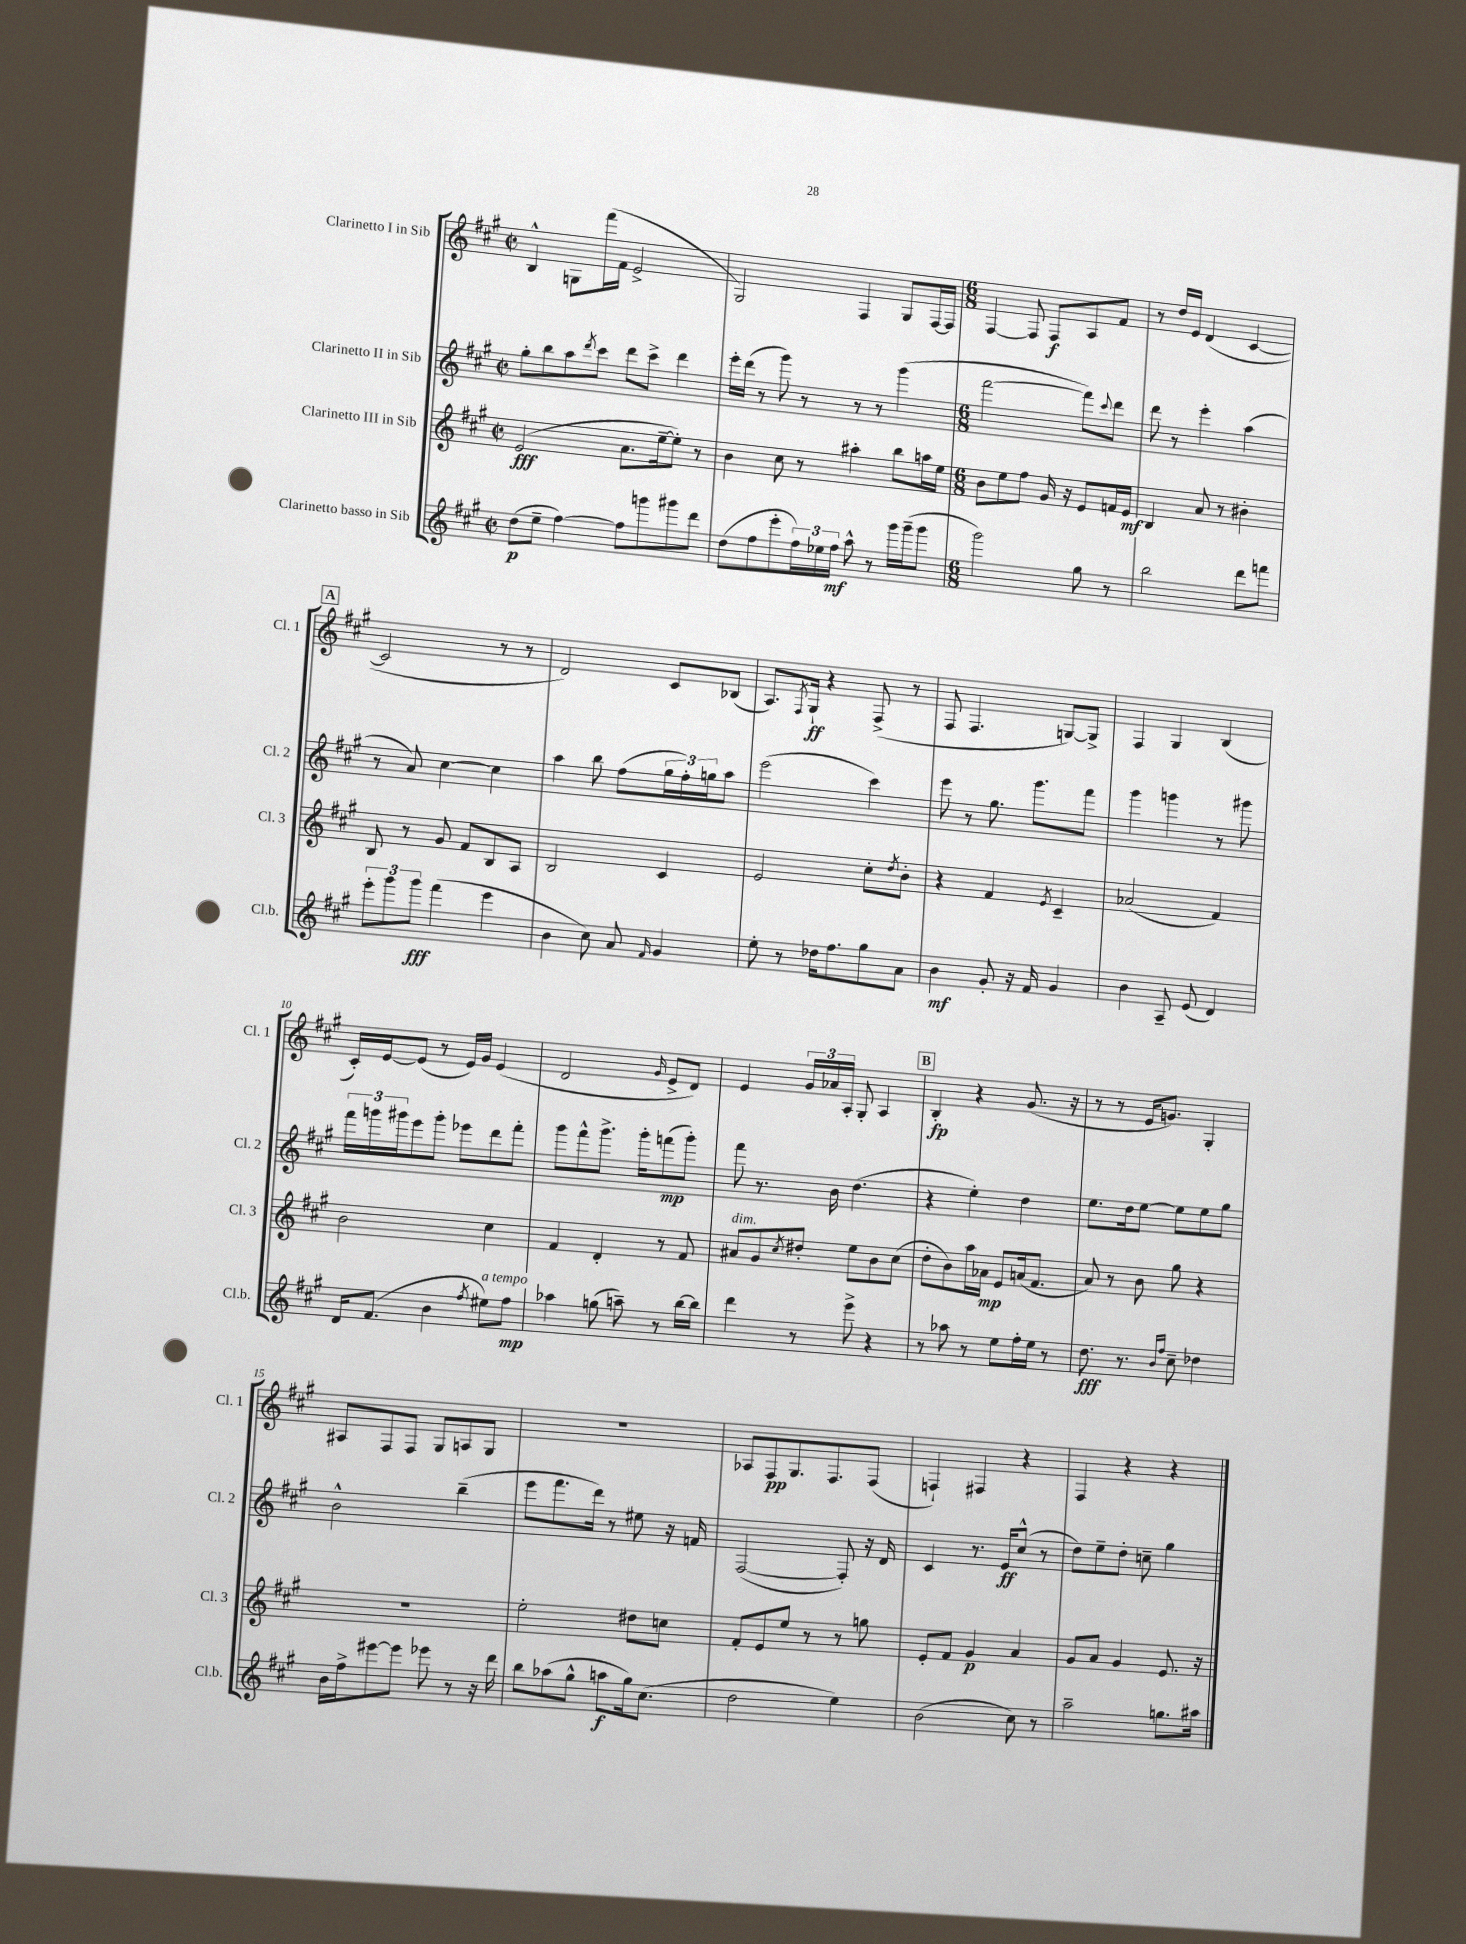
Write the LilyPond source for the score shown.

<<
\new StaffGroup <<
\new Staff = "s0" \with { instrumentName = "Clarinetto I in Sib" shortInstrumentName = "Cl. 1" } {
    \clef treble \key a \major \defaultTimeSignature \time 2/2
    b4-^ g8 fis'''16( fis'16 e'2-> |
    gis2) fis4 gis8 fis16~ fis16 |
    \numericTimeSignature \time 6/8 fis4~ fis8 fis8\f a8 fis'8 |
    r8 d''16 e'16 d'4( cis'4~ |
    \mark \markup { \box "A" } cis'2 r8 r8 |
    d'2) cis'8 bes8( |
    a8.) \acciaccatura { fis8 } gis16-!\ff r4 fis8->( r8 |
    fis8 fis4. g8~) g8-> |
    fis4 gis4 b4( |
    cis'16-.) e'16~ e'8( r8 e'16) gis'16 e'4( |
    d'2 \grace { gis'16 } e'8-> d'8) |
    e'4 \tuplet 3/2 { gis'16 aes'16 a16-. } gis8-. a4 |
    \mark \markup { \box "B" } b4-.\fp r4 gis'8.( r16 |
    r8 r8 e'16 g'8.) gis4-. |
    ais8 fis8 fis8 gis8 a8 gis8 |
    R2. |
    aes8 fis8\pp gis8. fis8. fis8( |
    f4-!) fis4 r4 |
    fis4 r4 r4 \bar "|." |
}
\new Staff = "s1" \with { instrumentName = "Clarinetto II in Sib" shortInstrumentName = "Cl. 2" } {
    \clef treble \key a \major \defaultTimeSignature \time 2/2
    gis''8-. b''8 a''8 \acciaccatura { d'''8 } cis'''8 d'''8 cis'''8-> d'''4 |
    e'''16-. d'''16( r8 gis'''8) r8 r8 r8 gis'''4( |
    \numericTimeSignature \time 6/8 fis'''2~ fis'''8) \appoggiatura { cis'''8 } d'''8 |
    d'''8 r8 e'''4-. a''4( |
    \mark \markup { \box "A" } r8 a'8) cis''4~ cis''4 |
    a''4 b''8 fis''8( \tuplet 3/2 { gis''16 fis''16-.) g''16 } a''8 |
    e'''2( cis'''4) |
    e'''8 r8 gis''8. gis'''8. fis'''8 |
    gis'''4 g'''4 r8 gis'''8 |
    \tuplet 3/2 { fis'''16 g'''16 gis'''16 } e'''8 gis'''8-. ees'''8 d'''8 fis'''8-. |
    gis'''8 fis'''8-^ gis'''8.-> gis'''16-. f'''8\mp( gis'''8-.) |
    fis'''8 r8. b'16 d''4.( |
    \mark \markup { \box "B" } r4 e''4-.) d''4 |
    e''8. d''16 e''8~ e''8 e''8 gis''8 |
    b'2-^ b''4--( |
    e'''8 fis'''8. d'''16) r8 eis''8 r16 f'16 |
    fis2~( fis8-.) r16 d'16 |
    cis'4 r8. e'16\ff cis''8-^( r8 |
    d''8) e''8-- d''8-. c''8-- gis''4 \bar "|." |
}
\new Staff = "s2" \with { instrumentName = "Clarinetto III in Sib" shortInstrumentName = "Cl. 3" } {
    \clef treble \key a \major \defaultTimeSignature \time 2/2
    e'2\fff( a'8. e''16~-- e''8-.) r8 |
    b'4 cis''8 r8 ais''4-. b''8 a''16 e''16 |
    \numericTimeSignature \time 6/8 b'8 e''8 fis''8 gis'16 r16 e'8 f'16 e'16\mf |
    b4 a'8 r8 bis'4-. |
    \mark \markup { \box "A" } b8 r8 gis'8 fis'8 b8 a8 |
    b2 cis'4 |
    e'2 cis''8-. \acciaccatura { d''8 } b'8-. |
    r4 fis'4 \acciaccatura { e'8 } cis'4-- |
    aes'2( fis'4) |
    b'2 cis''4 |
    fis'4 d'4-. r8 fis'8 |
    ais'8^\markup { \italic "dim." } gis'8 \acciaccatura { cis''8 } dis''8-. e''8 b'8 cis''8( |
    \mark \markup { \box "B" } d''8-. b'8) a''16 aes'16\mp e'8 a'16( fis'8. |
    a'8) r8 b'8 gis''8 r4 |
    R2. |
    e''2-. dis''8 c''8 |
    fis'8-. e'8 e''8 r8 r8 g''8 |
    e'8-. fis'8 gis'4\p a'4 |
    gis'8 a'8 gis'4 e'8. r16 \bar "|." |
}
\new Staff = "s3" \with { instrumentName = "Clarinetto basso in Sib" shortInstrumentName = "Cl.b." } {
    \clef treble \key a \major \defaultTimeSignature \time 2/2
    d''8\p( e''8-- fis''4~) fis''8 g'''8 gis'''8 d'''8 |
    d''8( fis''8 e'''8-. \tuplet 3/2 { fis''16) ees''16 fis''16\mf } a''8-^ r8 gis'''16 gis'''16--( gis'''8 |
    \numericTimeSignature \time 6/8 gis'''2) gis''8 r8 |
    b''2 d'''8 f'''8 |
    \mark \markup { \box "A" } \tuplet 3/2 { e'''8-. gis'''8 gis'''8\fff } fis'''4( e'''4 |
    b'4 cis''8) a'8 \grace { fis'16 } gis'4 |
    e''8-. r8 des''16 fis''8. gis''8 a'8 |
    b'4\mf gis'8-. r16 fis'16 gis'4 |
    b'4 a8-- e'8( d'4) |
    d'16 fis'8.( b'4 \acciaccatura { fis''8 } eis''8^\markup { \italic "a tempo" }) fis''8\mp |
    aes''4 g''8( a''8--) r8 b''16~ b''16 |
    d'''4 r8 e'''8-> r4 |
    \mark \markup { \box "B" } r8 aes''8 r8 e''8 fis''16-. e''16 r8 |
    d''8.\fff r8. \grace { b'16 fis''16 } cis''8-- des''4 |
    b'16 fis''16-> eis'''8~ eis'''8 ees'''8 r8 r16 d'''16 |
    b''8 aes''8( gis''8-^ a''8\f gis''16) cis''8.( |
    d''2 e''4) |
    b'2( cis''8) r8 |
    a''2-- g''8. ais''16 \bar "|." |
}
>>
>>
